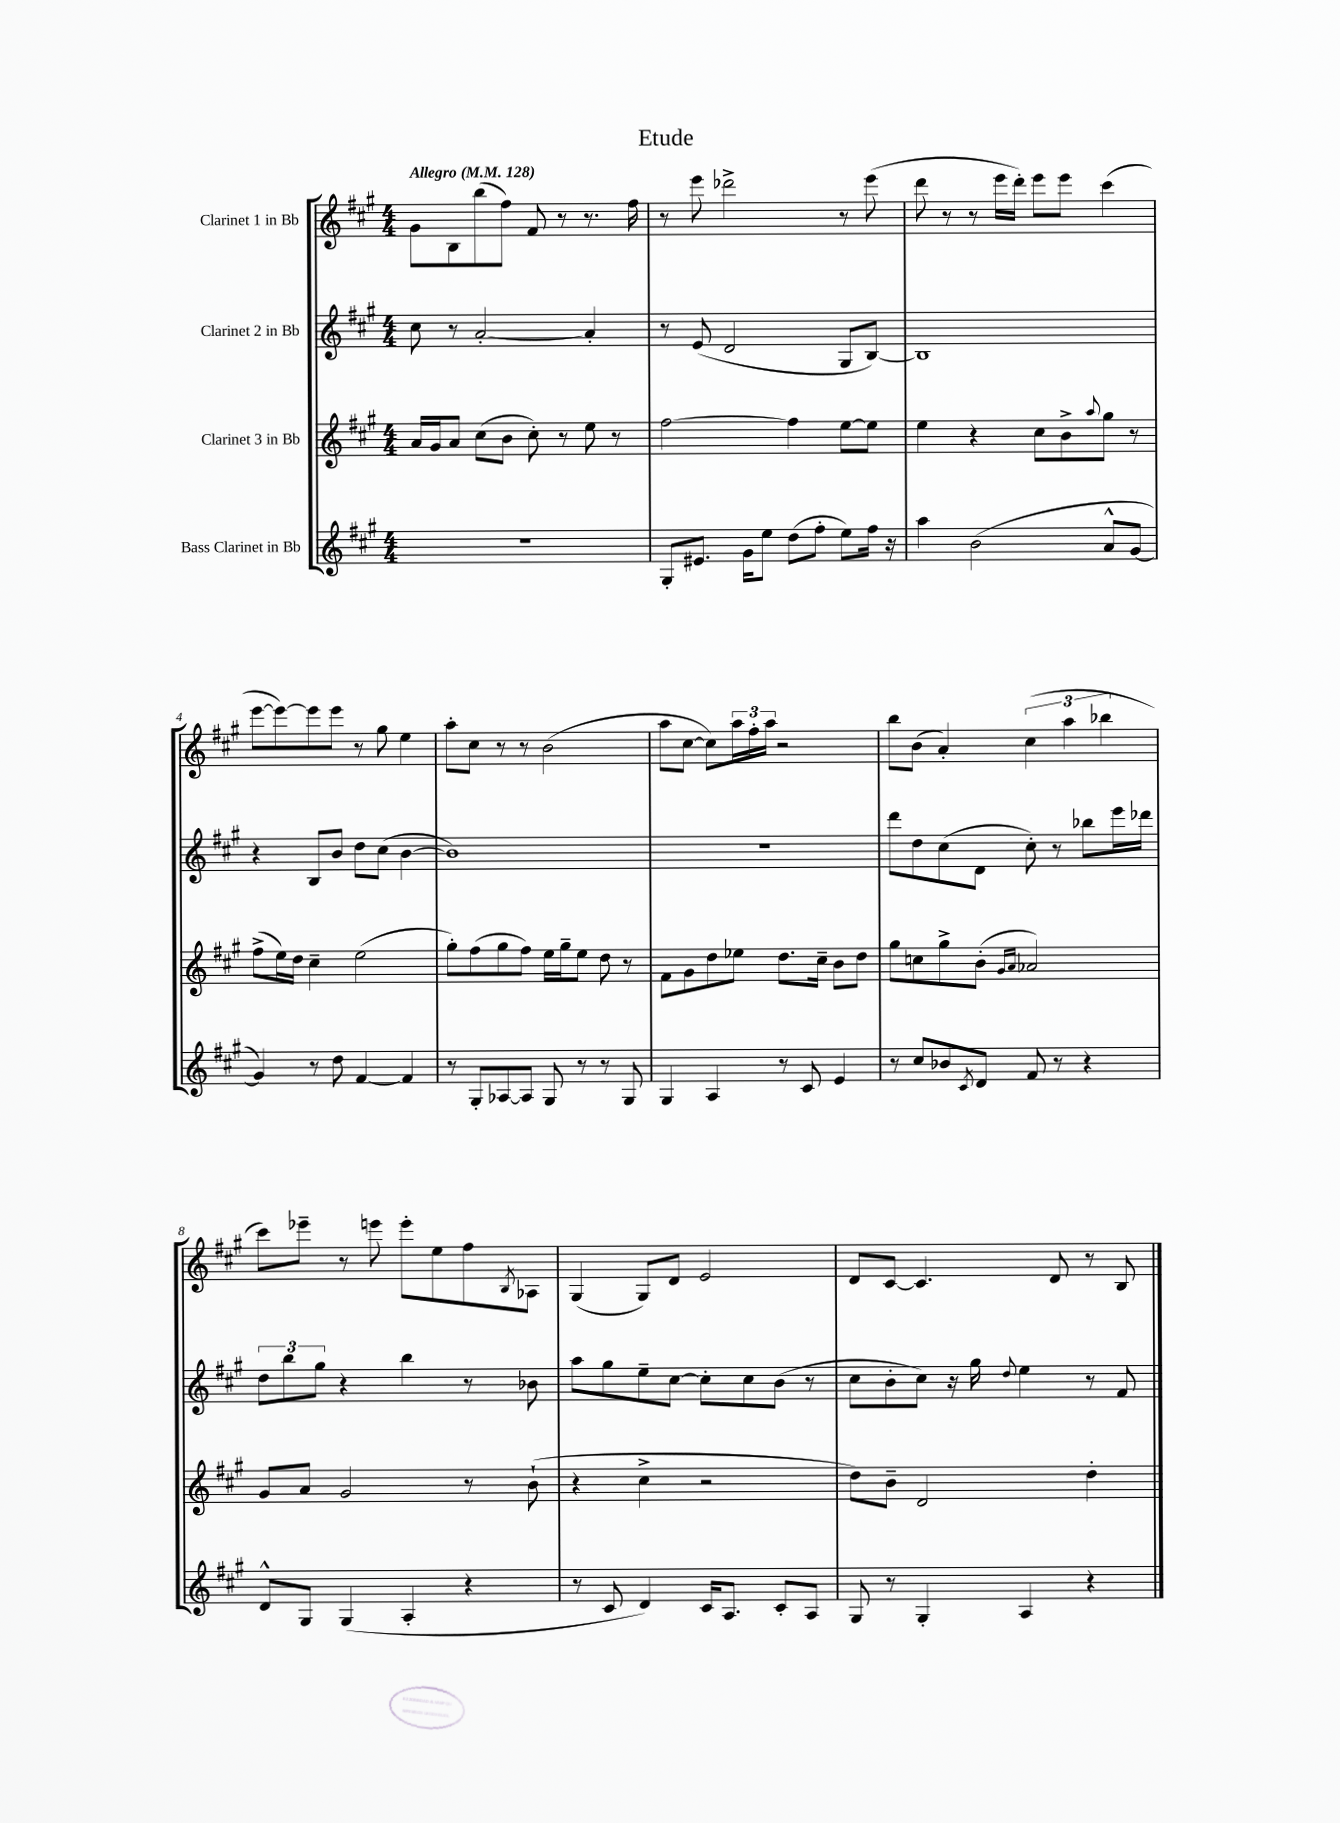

**kern	**kern	**kern	**kern
*part4	*part3	*part2	*part1
*staff4	*staff3	*staff2	*staff1
*I"Bass Clarinet in Bb	*I"Clarinet 3 in Bb	*I"Clarinet 2 in Bb	*I"Clarinet 1 in Bb
*clefG2	*clefG2	*clefG2	*clefG2
*k[f#c#g#]	*k[f#c#g#]	*k[f#c#g#]	*k[f#c#g#]
*M4/4	*M4/4	*M4/4	*M4/4
*MM128	*MM128	*MM128	*MM128
=1	=1	=1	=1
!	!	!	!LO:TX:a:B:t=Allegro
1r	16a/LL	8cc#\	8g#\L
.	16g#/J	.	.
.	8a/J	8r	8B\
.	(8cc#\L	[2a'/	(8bb\
.	8b\J	.	8ff#\J)
.	8cc#'\)	.	8f#/
.	8r	.	8r
.	8ee\	4a'/]	8.r
.	8r	.	.
.	.	.	16ff#\
=2	=2	=2	=2
8G#'/L	[2ff#\	8r	8r
8.e#X/J	.	(8e/	8eee\
.	.	2d/	2ddd-X^\
16g#\KL	.	.	.
8ee\J	.	.	.
(8dd\L	4ff#\]	.	.
8ff#'\J	.	.	.
8ee\L)	[8ee\L	8G#/L	8r
16ff#\Jk	8ee\J]	[8B/J)	(8eee\
16r	.	.	.
=3	=3	=3	=3
4aa\	4ee\	1B]	8ddd\
.	.	.	8r
(2b\	4r	.	8r
.	.	.	16eee\LL
.	.	.	16ddd'\JJ)
.	8cc#\L	.	8eee\L
.	8b^\	.	8eee\J
.	8qqaa/	.	.
8a^^/L	8gg#\J	.	(4ccc#\
[8g#/J	8r	.	.
!!LO:LB:g=z
=4	=4	=4	=4
4g#/])	(8ff#^\L	4r	[8eee\L
.	16ee\L)	.	8eee\_)
.	16dd\JJ	.	.
8r	4cc#~\	8B/L	8eee\]
8dd\	.	8b/J	8eee\J
[4f#/	(2ee\	8dd\L	8r
.	.	(8cc#\J	8gg#\
4f#/]	.	[4b\	4ee\
=5	=5	=5	=5
8r	8gg#'\L)	1b])	8aa'\L
8G#'/L	(8ff#\	.	8cc#\J
[8A-X/	8gg#\	.	8r
8A-/J]	8ff#\J)	.	8r
8G#/	16ee\LL	.	(2b\
.	16gg#~\J	.	.
8r	8ee\J	.	.
8r	8dd\	.	.
8G#/	8r	.	.
=6	=6	=6	=6
4G#/	8f#\L	1r	8aa\L
.	8g#\	.	[8cc#\J
4A/	8dd\	.	8cc#\L])
.	8ee-X\J	.	24aa\L
.	.	.	24ff#'\
.	.	.	24aa\JJ
8r	8.dd\L	.	2r
8c#/	.	.	.
.	16cc#~\Jk	.	.
4e/	8b\L	.	.
.	8dd\J	.	.
=7	=7	=7	=7
8r	8gg#\L	8ddd\L	8bb\L
8cc#/L	8ccn\	8dd\	(8b\J
8b-X/	8gg#^\	(8cc#\	4a'/)
8qc#/	.	.	.
8d/J	(8b'\J	8d\J	.
.	16qqg#/LL	.	.
.	16qqa/JJ	.	.
8f#/	2a-X/)	8cc#'\)	(6cc#\
8r	.	8r	.
.	.	.	6aa\
4r	.	8bb-X\L	.
.	.	.	6bb-X\
.	.	16eee\L	.
.	.	16ddd-X\JJ	.
!!LO:LB:g=z
=8	=8	=8	=8
8d^^/L	8g#/L	12dd\L	8ccc#\L)
.	.	12bb\	.
8G#/J	8a/J	.	8eee-X~\J
.	.	12gg#\J	.
(4G#/	2g#/	4r	8r
.	.	.	8eeen\
4A'/	.	4bb\	8eee'\L
.	.	.	8ee\
4r	8r	8r	8ff#\
.	.	.	8qB/
.	(8b`\	8b-X\	8A-X\J
=9	=9	=9	=9
8r	4r	8aa\L	(4G#/
8c#/	.	8gg#\	.
4d/)	4cc#^\	8ee~\	8G#/L)
.	.	[8cc#\J	8d/J
16c#/KL	2r	8cc#'\L]	2e/
8.A/J	.	.	.
.	.	8cc#\	.
8c#'/L	.	(8b\J	.
8A/J	.	8r	.
=10	=10	=10	=10
8G#/	8dd\L)	8cc#\L	8d/L
8r	8b~\J	8b'\	[8c#/J
4G#'/	2d/	8cc#\J)	4.c#/]
.	.	16r	.
.	.	16gg#\	.
.	.	8qqdd/	.
4A/	.	4ee\	.
.	.	.	8d/
4r	4dd'\	8r	8r
.	.	8f#/	8B/
==	==	==	==
*-	*-	*-	*-
